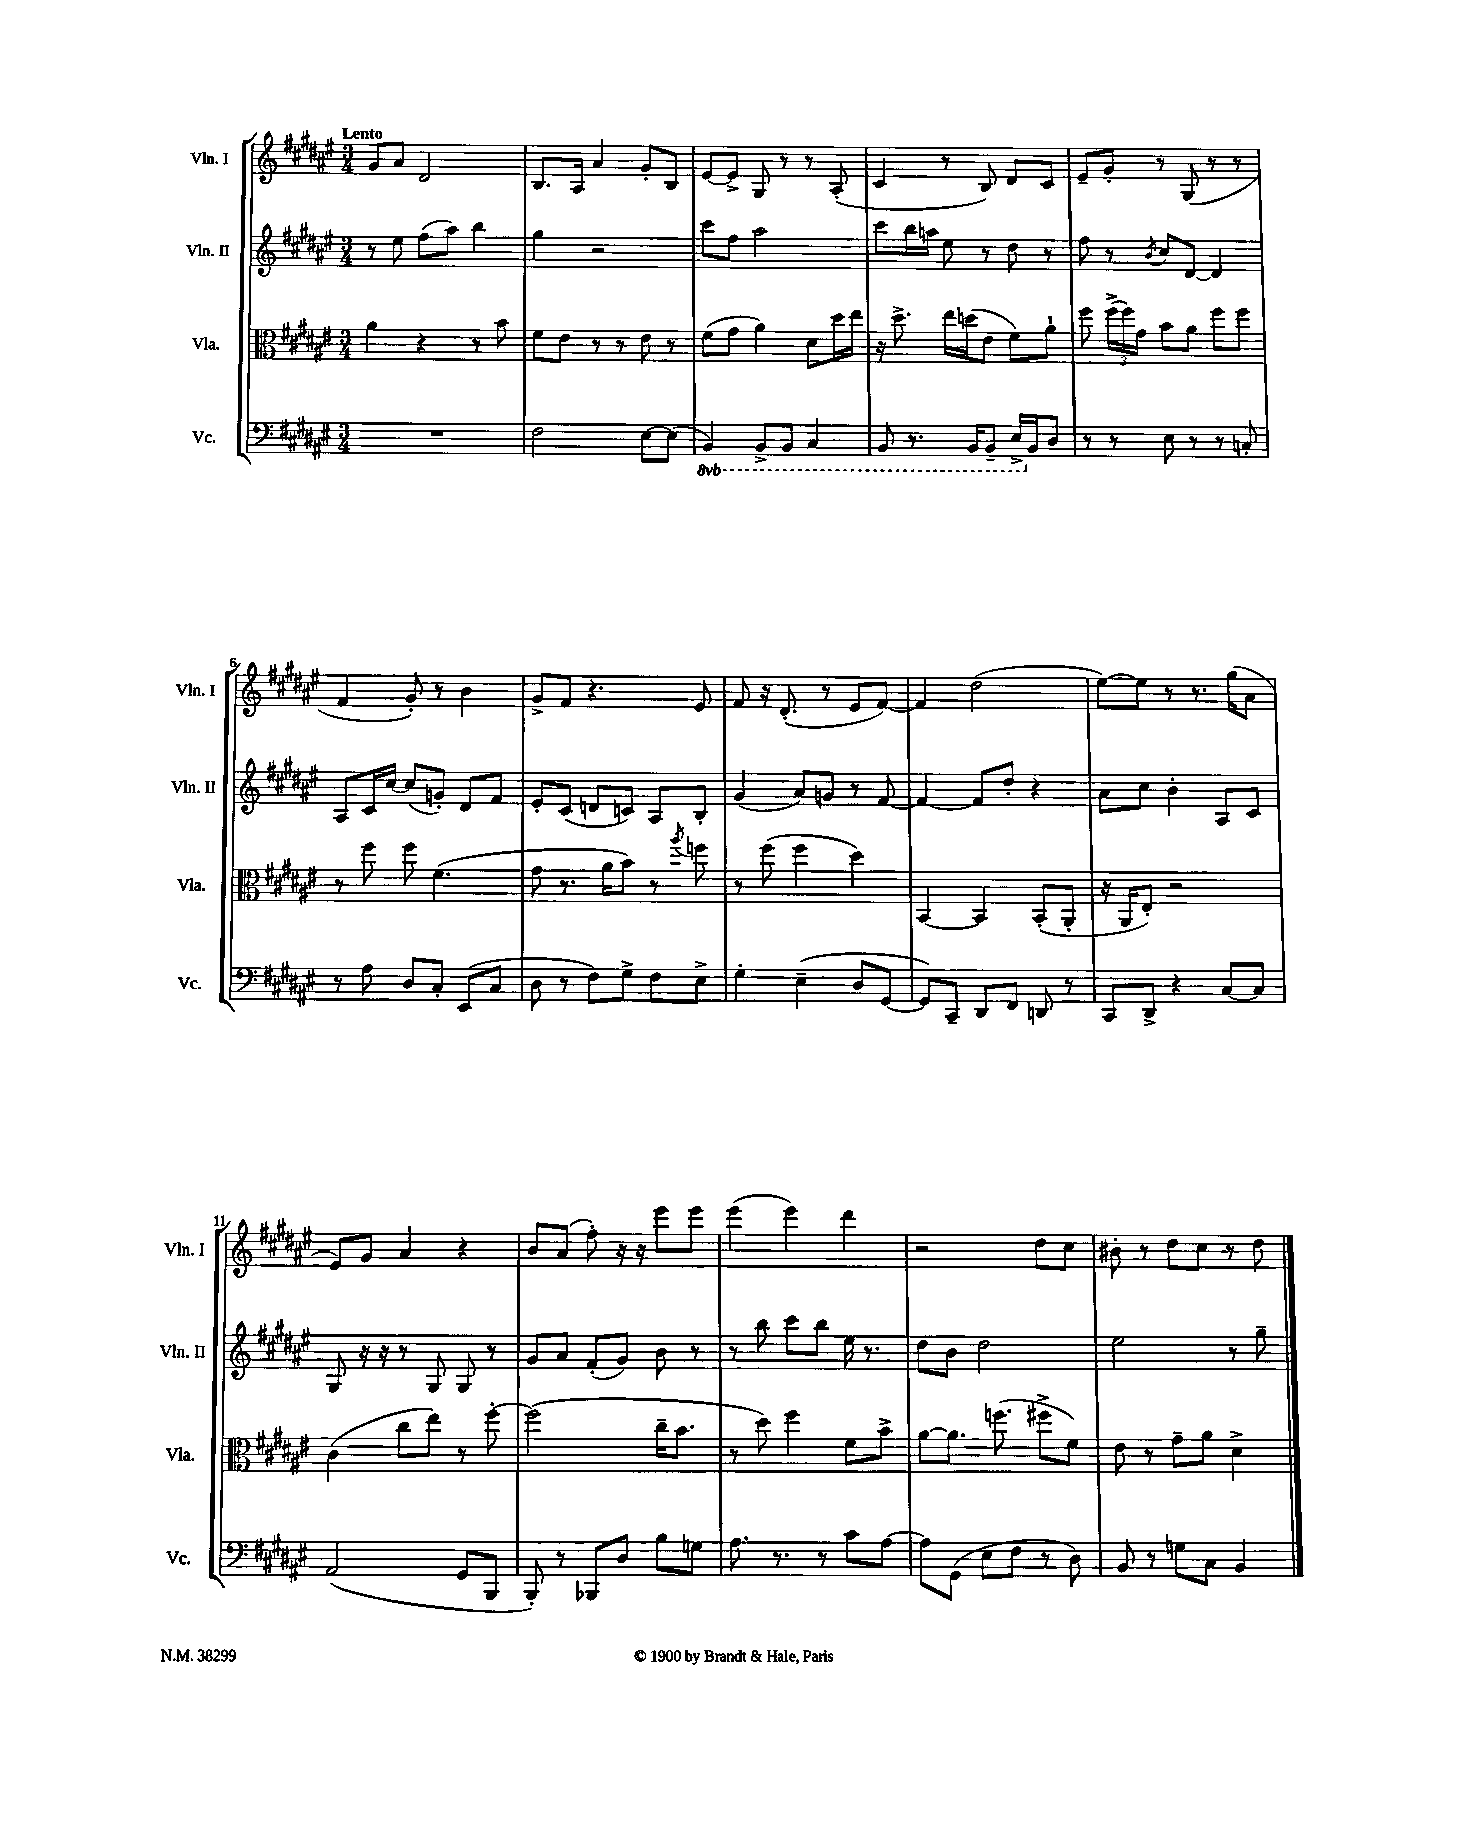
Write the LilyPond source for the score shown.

<<
\new StaffGroup <<
\new Staff = "s0" \with { instrumentName = "Vln. I" shortInstrumentName = "Vln. I" } {
    \clef treble \key fis \major \numericTimeSignature \time 3/4 \tempo "Lento"
    \autoBeamOff gis'8[ ais'8] dis'2 |
    b8.[ ais16] ais'4 gis'8[-. b8] |
    eis'8[~ eis'8]-> gis8 r8 r8 ais8-.( |
    cis'4 r8 b8) dis'8[ cis'8] |
    eis'8[-- gis'8]-. r8 gis8( r8 r8 |
    fis'4 gis'8-.) r8 b'4 |
    gis'8[-> fis'8] r4. eis'8 |
    fis'8 r16 dis'8.-.( r8 eis'8[ fis'8]~) |
    fis'4 dis''2( |
    eis''8[~) eis''8] r8 r8. gis''16[( ais'8] |
    eis'8[) gis'8] ais'4 r4 |
    b'8[ ais'8]( fis''8-.) r16 r16 eis'''8[ eis'''8] |
    eis'''4( eis'''4) dis'''4 |
    r2 dis''8[ cis''8] |
    bis'8-. r8 dis''8[ cis''8] r8 dis''8 \bar "|." |
}
\new Staff = "s1" \with { instrumentName = "Vln. II" shortInstrumentName = "Vln. II" } {
    \clef treble \key fis \major \numericTimeSignature \time 3/4
    \autoBeamOff r8 eis''8 fis''8[( ais''8]) b''4 |
    gis''4 r2 |
    cis'''8[ fis''8] ais''2 |
    cis'''8[ b''16 a''16] eis''8 r8 dis''8 r8 |
    fis''8 r8 \acciaccatura { b'8 } cis''8[ dis'8]~ dis'4 |
    ais8[ cis'16 cis''16]~ cis''8[( g'8]-.) dis'8[ fis'8] |
    eis'8[-. cis'8]( d'8[ c'8]) ais8[ b8]-. |
    gis'4( ais'8[) g'8] r8 fis'8~ |
    fis'4~ fis'8[ dis''8]-. r4 |
    ais'8[ cis''8] b'4-. ais8[ cis'8] |
    gis8 r16 r16 r8 gis8 gis8 r8 |
    gis'8[ ais'8] fis'8[-.( gis'8]) b'8 r8 |
    r8 b''8 cis'''8[ b''8] eis''16 r8. |
    dis''8[ b'8] dis''2 |
    eis''2 r8 gis''8-- \bar "|." |
}
\new Staff = "s2" \with { instrumentName = "Vla." shortInstrumentName = "Vla." } {
    \clef alto \key fis \major \numericTimeSignature \time 3/4
    \autoBeamOff ais'4 r4 r8 b'8 |
    fis'8[ eis'8] r8 r8 eis'8 r8 |
    fis'8[( gis'8] ais'4) dis'8[ dis''16 eis''16] |
    r16 dis''8.-> eis''16[ d''16( eis'8] fis'8[) ais'8]-! |
    fis''8 \tuplet 3/2 { fis''16[->( fis''16) gis'16] } b'8[ ais'8] fis''8[ fis''8] |
    r8 fis''8 fis''8 fis'4.( |
    gis'8 r8. ais'16[ b'8]) r8 \acciaccatura { ais''8 } f''8 |
    r8 fis''8( fis''4 dis''4) |
    b,4~ b,4 b,8[-.( ais,8]-. |
    r16 ais,16[ eis8]-.) r2 |
    cis'4( cis''8[ eis''8]) r8 fis''8~-. |
    fis''2( cis''16[-- b'8.] |
    r8 dis''8) fis''4 fis'8[ b'8]-> |
    ais'8[~ ais'8.] f''8.( fis''8[-> fis'8]) |
    eis'8 r8 gis'8[-- ais'8] dis'4-> \bar "|." |
}
\new Staff = "s3" \with { instrumentName = "Vc." shortInstrumentName = "Vc." } {
    \clef bass \key fis \major \numericTimeSignature \time 3/4 \set Staff.ottavationMarkups = #ottavation-simple-ordinals
    \autoBeamOff R2. |
    fis2 eis8[~ eis8]( |
    \ottava #-1 b,,4) b,,8[-> b,,8] cis,4 |
    b,,8 r8. b,,16[ b,,8]-- eis,16[-> \ottava #0 b,16 dis8] |
    r8 r8 eis8 r8 r8 c8-. |
    r8 ais8 dis8[ cis8]-. eis,8[( cis8] |
    dis8 r8 fis8[) gis8]-> fis8[ eis8]-> |
    gis4-. eis4--( dis8[ gis,8]~ |
    gis,8[) cis,8]-- dis,8[ fis,8] d,8 r8 |
    cis,8[ dis,8]-> r4 cis8[~ cis8] |
    ais,2( gis,8[ b,,8] |
    b,,8-.) r8 bes,,8[ dis8] b8[ g8] |
    ais8. r8. r8 cis'8[ ais8]~ |
    ais8[ gis,8]( eis8[ fis8] r8 dis8) |
    b,8 r8 g8[ cis8] b,4 \bar "|." |
}
>>
>>
